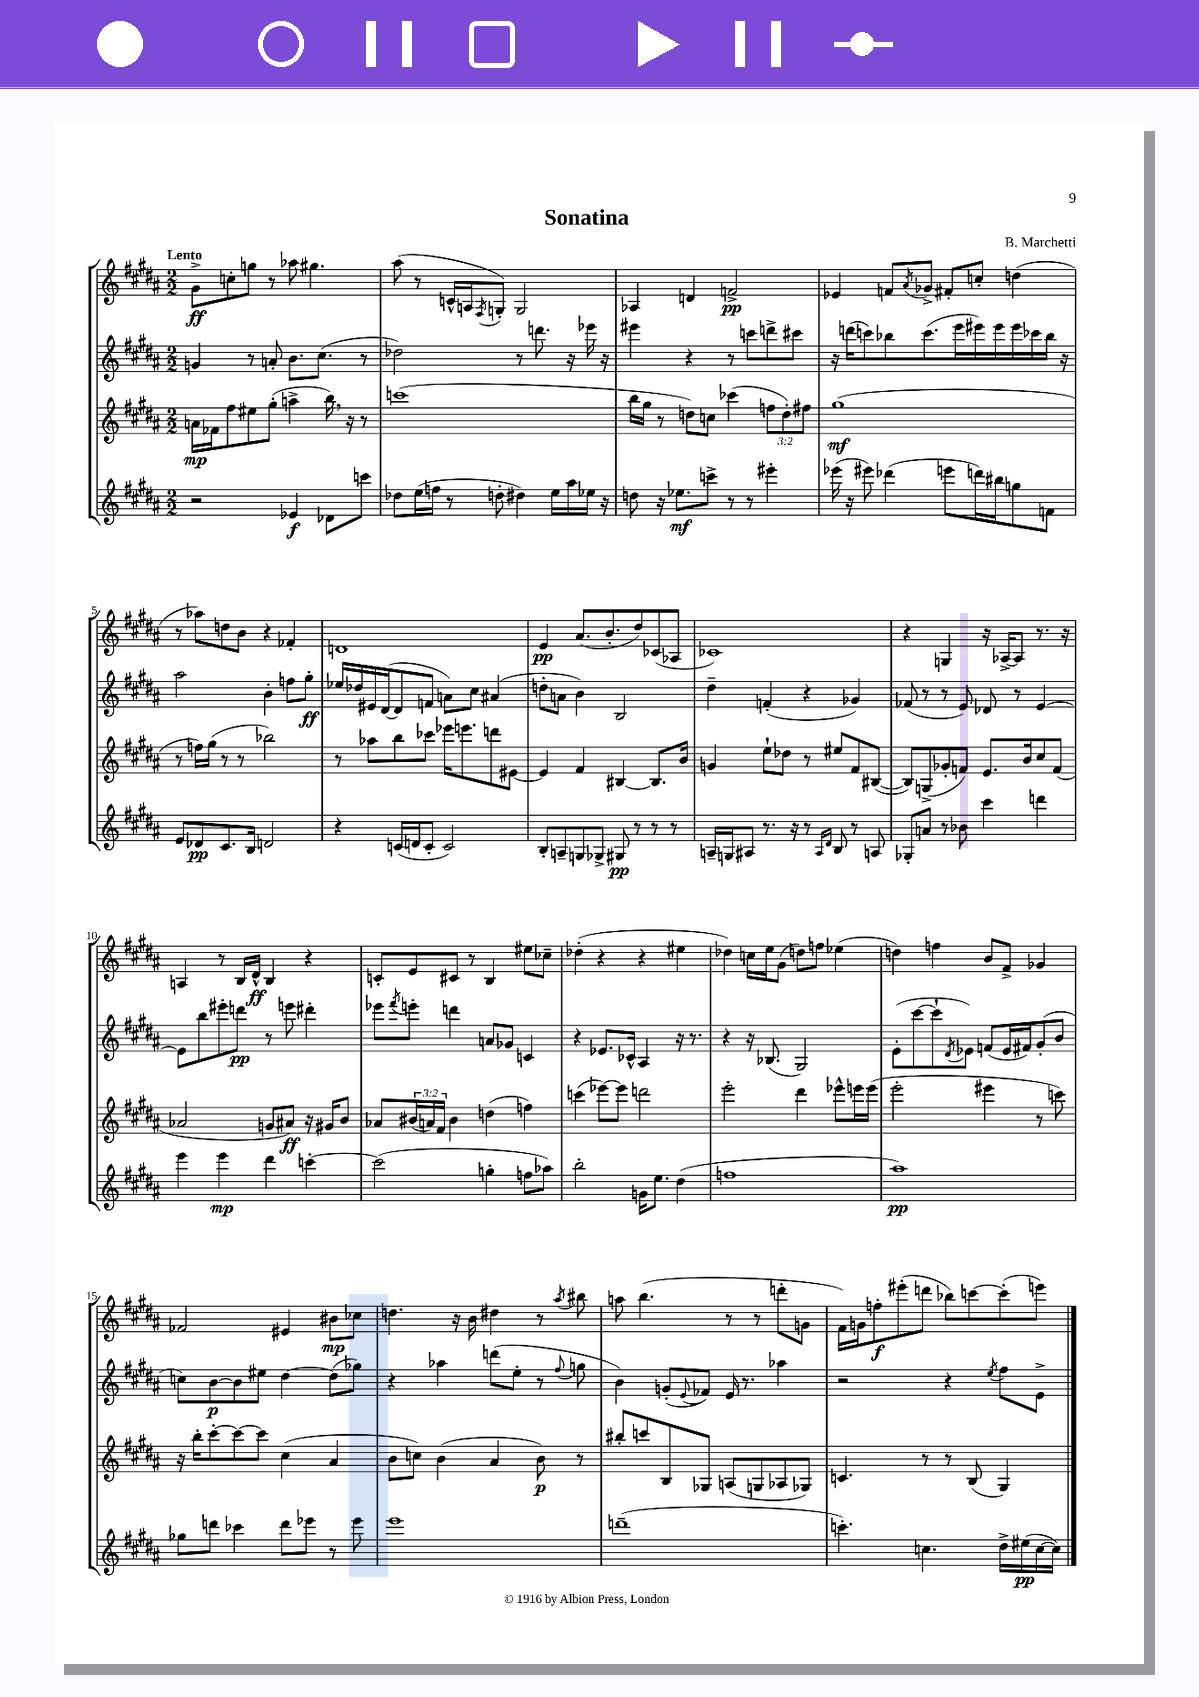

**kern	**kern	**kern	**kern
*staff4	*staff3	*staff2	*staff1
*clefG2	*clefG2	*clefG2	*clefG2
*k[f#c#g#d#a#]	*k[f#c#g#d#a#]	*k[f#c#g#d#a#]	*k[f#c#g#d#a#]
*M2/2	*M2/2	*M2/2	*M2/2
2r	16a	4g	8g#^
.	16f-	.	.
.	8ff#	.	8cc'
.	8ee#	8r	8gg
.	(8gg#'	8a'	8r
4e-	4aa^	8.b	8aa-
.	.	.	4.gg#
.	.	(8.cc#	.
8d-	16bb)	.	.
.	16r	.	.
8ccc	8r	8r	.
=	=	=	=
8dd-	(1ccc	2dd-)	(8aa#
(16ee	.	.	8r
16ff	.	.	.
8r	.	.	16c^^
.	.	.	16A
.	.	.	8qF#
8dd'	.	.	8G')
4dd#)	.	8r	2G
.	.	8.ddd	.
16ee	.	.	.
16aa#	.	16r	.
16ee-	.	16eee-	.
16r	.	16r	.
=	=	=	=
8dd	16bb	4eee#	4A-
.	16gg#	.	.
16r	8r	.	.
8.ee-	.	.	.
.	8dd)	4r	4d
8ccc^	8cc	.	.
8r	(4ccc-	8r	2f^
8r	.	8ccc	.
4eee#'	12ff	8ddd^	.
.	12dd')	.	.
.	.	8ccc#	.
.	12ff#	.	.
=	=	=	=
(16eee-	(1gg#	16r	4e-
16r	.	(16ddd	.
8eee#)	.	8ccc)	.
(4ddd-	.	8bb-	8f
.	.	.	8qa#
.	.	(8.ccc	8g-^
8eee	.	.	8f#'
.	.	16eee	.
16ddd)	.	16eee#)	8cc'
16bb#	.	16eee#	.
8gg	.	16eee#	(4dd
.	.	16ccc-	.
8f	.	16bb-	.
.	.	16r	.
=	=	=	=
8e	8r	2aa#	8r
8d-	16ff)	.	8aa-)
.	(16gg#	.	.
8.c#	8r	.	8dd
.	8r	.	8b
16B	.	.	.
2d	2bb-)	4b'	4r
.	.	8ff	4f-'
.	.	8gg#'	.
=	=	=	=
4r	8r	16ee-	1d
.	.	16dd-	.
.	8aa-	16e#	.
.	.	([16d#	.
(16c	8bb	8d#]	.
16d	.	.	.
8c'	8ccc-	8f	.
2c)	16eee-	8a)	.
.	8.eee	.	.
.	.	8cc#	.
.	8ddd	(4a#	.
.	[8e#	.	.
=	=	=	=
8B'	4e#]	8dd'	4e
8A~	.	8a	.
8G	4f#	4b)	(8.a#
8G-^	.	.	.
.	.	.	8.b'
8G#	[4B#	2B	.
8r	.	.	8dd#)
8r	8.B#]	.	(8c-
8r	.	.	8A-
.	16b	.	.
=	=	=	=
16A~	4g	4dd#~	1c-)
16G	.	.	.
8A#	.	.	.
8.r	8ee`	(4f'	.
.	8dd-	.	.
16r	.	.	.
8r	8r	4r	.
16qqA#	.	.	.
16qqd#	.	.	.
8B	8ee#	.	.
8r	8f#	4g-)	.
8A	([8B#	.	.
=	=	=	=
8G-'	8B#])	(8f-	4r
8a	(8G^	8r	.
8r	8g-'	8r	4G
8b-	8f)	8e)	.
4ccc#	8.e	8d-	16r
.	.	.	[16A-^
.	.	8r	8A-]
.	16b	.	.
4ddd	8cc#	[4e	8.r
.	(8f	.	.
.	.	.	16r
=	=	=	=
4eee	2a-	8e]	4A
.	.	8bb	.
4eee	.	8eee#'	8r
.	.	8ddd	16B
.	.	.	16d#^^
4ddd#	8g	8r	4B
.	8a#)	8eee	.
[4ccc'	16r	4ddd#'	4r
.	16g#	.	.
.	8b	.	.
=	=	=	=
(2ccc]	8a-	8eee-	8c'
.	.	8qfff#	.
.	(24b#	8eee'	8e
.	24a)	.	.
.	24f#	.	.
.	4b#	4ddd	8c#
.	.	.	8r
4gg'	(4dd	8a	4B
.	.	8g-	.
8ff	4ff)	4c	8ee#
8aa-)	.	.	8cc-~
=	=	=	=
2bb'	(4ccc	4r	(4dd-'
.	[8eee-)	8.e-	4r
.	8eee-]	.	.
.	.	16c-^^	.
16g	2ddd	4A#	4r
8.ee	.	.	.
(4dd#	.	16r	4ee#
.	.	8.r	.
=	=	=	=
1ff	2eee'	4r	4dd-)
.	.	16r	16cc
.	.	(8.B-	16ee
.	.	.	(8g#
.	4ddd#	2G#)	8dd)
.	.	.	8ff
.	8eee-^^	.	(4ee-
.	16eee	.	.
.	(16eee	.	.
=	=	=	=
1aa#)	2eee'	(8e'	4dd)
.	.	[8ccc#	.
.	.	8ccc#`]	4ff
.	.	8qd#	.
.	.	8e-)	.
.	4eee#	(8f	8b
.	.	16e-	8f#^
.	.	16f#)	.
.	8r	(8g#'	4g-
.	8ccc)	8b	.
=	=	=	=
8gg-	16r	8cc)	2f-
.	16bb'	.	.
8ddd	[8ccc#'	[8b	.
4ccc-	8ccc#_	8b]	.
.	8ccc#]	8ee#	.
8ddd	(4cc#	[4dd#	4e#
8eee-	.	.	.
8r	4a#	(8dd#]	8b#
8eee-	.	8gg-)	8cc-
=	=	=	=
1eee	8b	4r	4.dd
.	8cc)	.	.
.	(4b	4aa-	.
.	.	.	16r
.	.	.	16b
.	4a#	(8ddd	4dd#
.	.	8ee'	.
.	8b)	8r	8r
.	.	8qqff#	8qaa#
.	8r	8gg	8bb#
=	=	=	=
(1ddd~	8bb#'	4b)	8aa
.	8ccc	.	(4.bb
.	8B	(8g'	.
.	.	8qqe	.
.	8G-	8f-)	.
.	(8A	16e	8r
.	.	8.r	.
.	8G	.	8r
.	8A-	4aa-	8ddd'
.	8G-)	.	8g
=	=	=	=
4.ccc')	4.c	2r	16f#)
.	.	.	16g
.	.	.	8ff'
.	.	.	(8eee#'
4.cc	8r	.	8ddd
.	8r	4r	8bb-)
.	(8B	.	[8ccc
.	.	8qee	.
16dd#^	4G#)	8ff#	(8ccc']
(16ee#	.	.	.
[16cc	.	8e^	8eee)
16cc])	.	.	.
==	==	==	==
*-	*-	*-	*-
